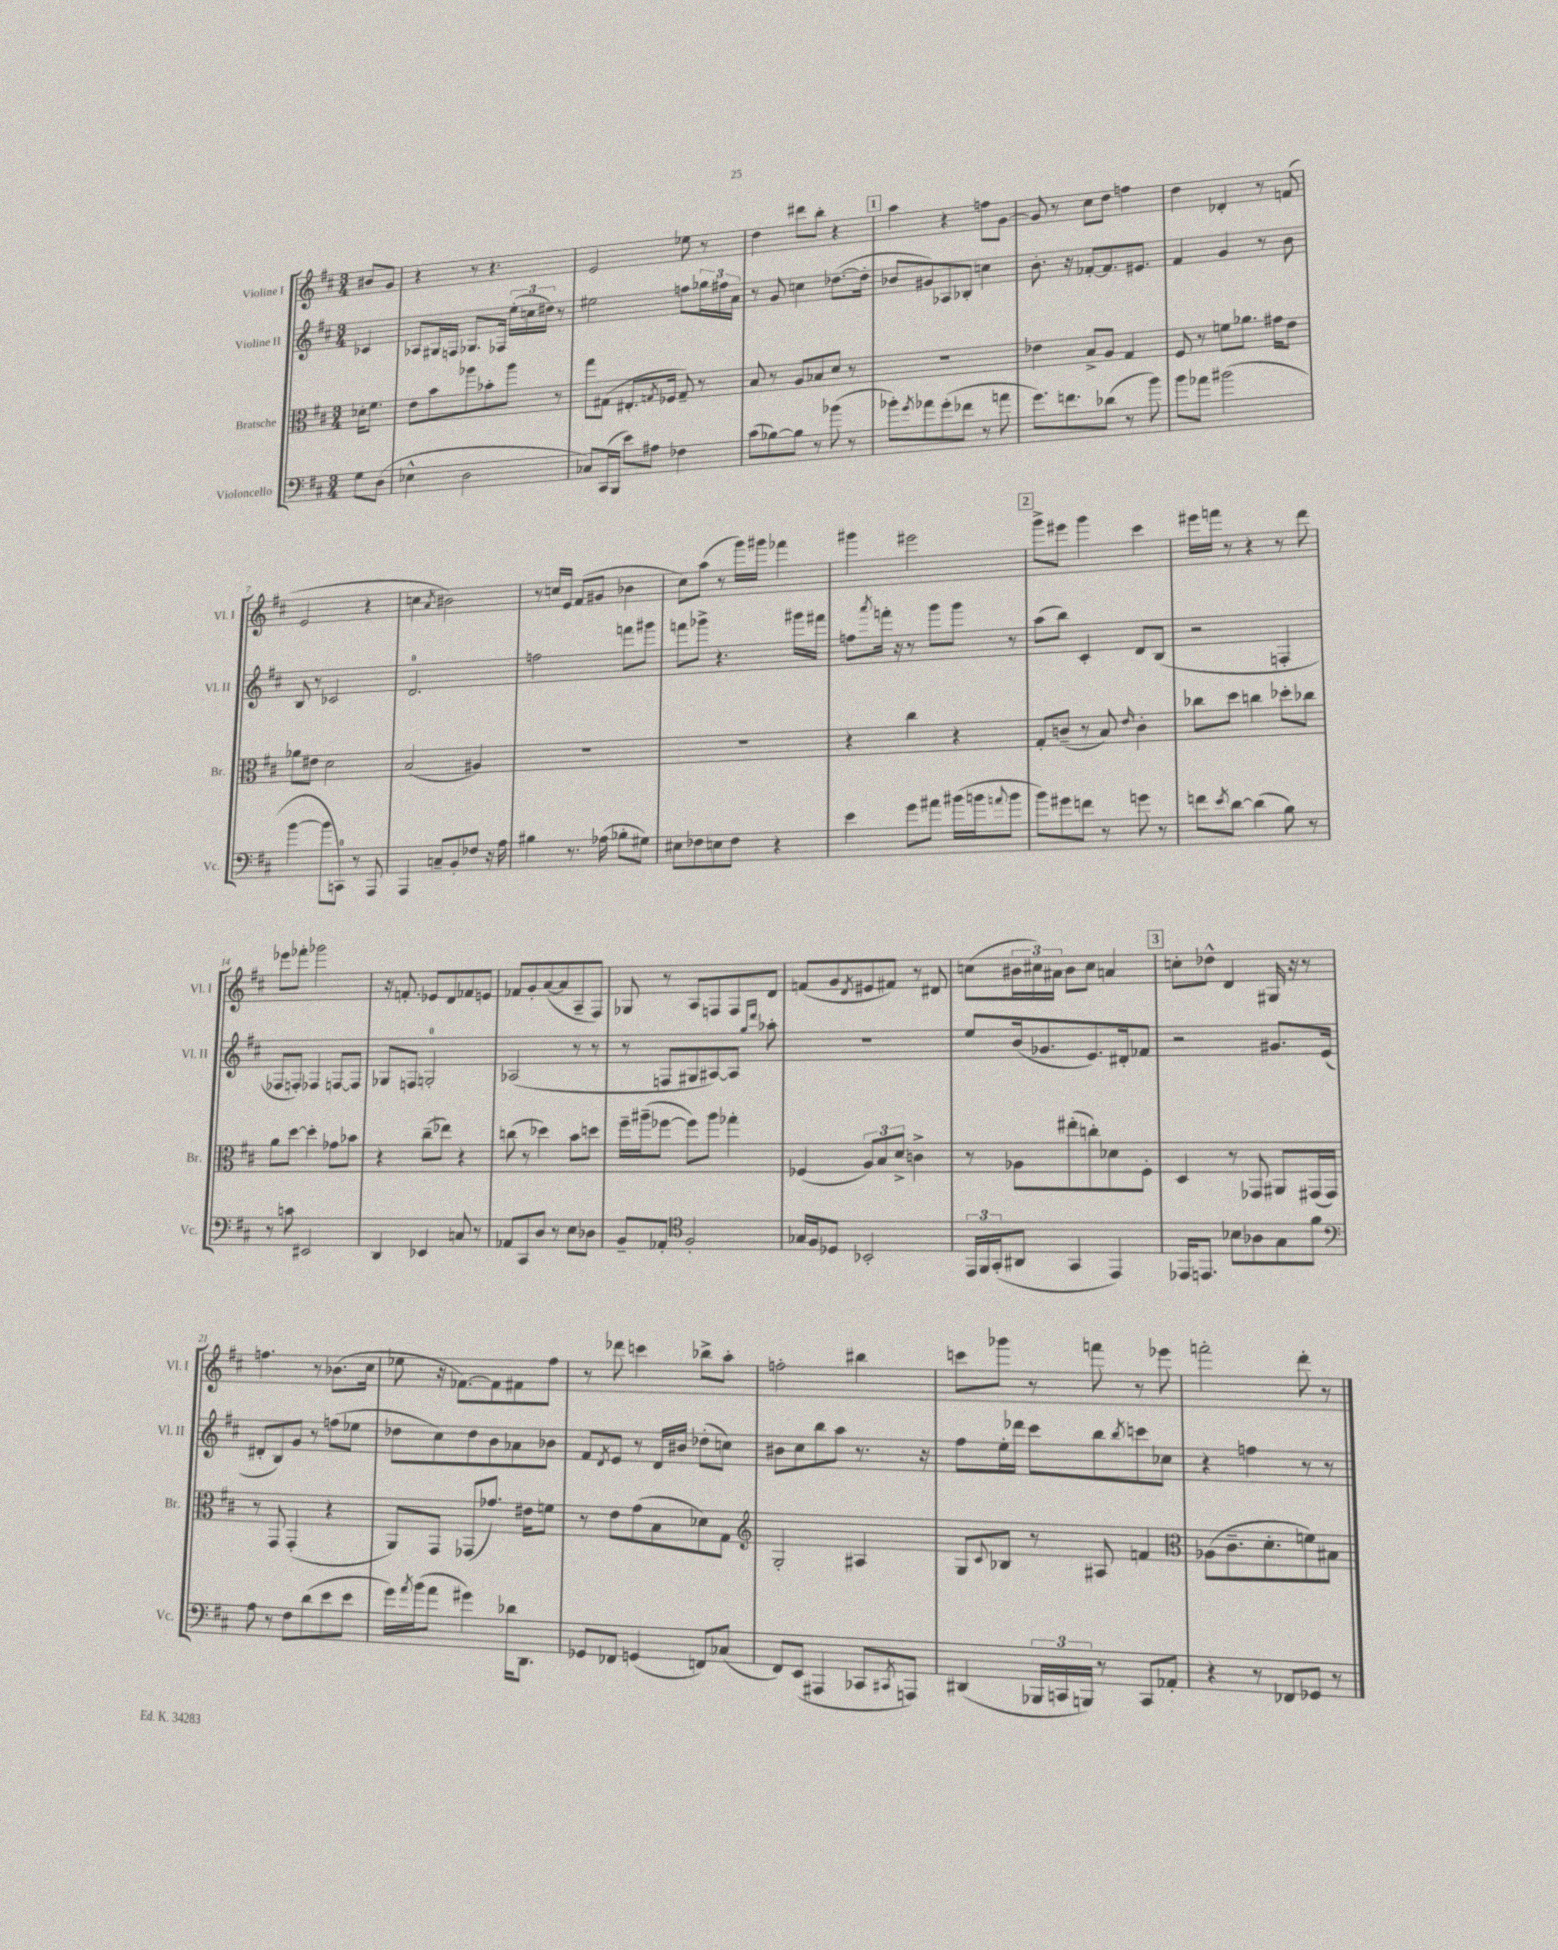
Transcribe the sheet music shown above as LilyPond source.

<<
\new StaffGroup <<
\new Staff = "s0" \with { instrumentName = "Violine I" shortInstrumentName = "Vl. I" } {
    \clef treble \key d \major \numericTimeSignature \time 3/4 \partial 4
    bis'8 g'8 |
    r4 r8 r4. |
    e'2 ees''8 r8 |
    d''4 dis'''8 b''8-. r4 |
    \mark \markup { \box "1" } a''4 r4 f''8 g'8~ |
    g'8 r8 cis''8 d''8 f''4 |
    d''4 des'4-. r8 f'8( |
    e'2 r4 |
    c''4 \acciaccatura { a'8 } bis'2) |
    r8 c''16 e'16 fis'8( gis'8 bes'4 |
    cis''8) a''8( r8 g'''16) gis'''16 fes'''4 |
    gis'''4 eis'''2 |
    \mark \markup { \box "2" } g'''8-> eis'''8 g'''4 cis'''4 |
    eis'''16 f'''16 r8 r4 r8 d'''8 |
    ees'''8 fes'''8-. ges'''2 |
    r16 f'8.-. ees'8 d'8 fes'8 e'8 |
    fes'8 g'8-. a'8~( a'8 a8-- fis8) |
    ges8 r8 a8 f8 f8 d'8 |
    f'8( g'8 \acciaccatura { d'8 } eis'8 fis'8) r8 dis'8 |
    c''8( \tuplet 3/2 { bis'16 cis''16) ais'16 } bis'8 cis''8 a'4 |
    \mark \markup { \box "3" } c''8-. des''8-^ d'4 gis16 r16 r8 |
    f''4. r8 bes'8.( cis''16 |
    ees''8 r16 fes'8.~) fes'8 fis'8 fis''8 |
    r8 des'''8 c'''4 bes''8-> a''8-. |
    f''2-. bis''4 |
    c'''8 ges'''8 r8 f'''8 r8 ees'''8 |
    f'''2-. d'''8-. r8 \bar "|." |
}
\new Staff = "s1" \with { instrumentName = "Violine II" shortInstrumentName = "Vl. II" } {
    \clef treble \key d \major \numericTimeSignature \time 3/4 \partial 4
    ces'4 |
    aes8 gis16 f16 ges8. fes16 \tuplet 3/2 { e''16-.( c''16 dis''16) } r8 |
    eis''2 f''8 \tuplet 3/2 { ges''16 fis''16 a'16 } |
    r8 g'8 c''4 des''8.~( des''16-. |
    \mark \markup { \box "1" } bes'8 gis'8) aes8 bes8-. c''4 |
    b'8.-. r16 fes'8~-. fes'8. eis'8. |
    fis'4 g'4 r8 b'8 |
    b8 r8 ces'2 |
    d'2.-0 |
    f''2 f'''8 gis'''8 |
    f'''8 ges'''8-> r4. gis'''16 fis'''16 |
    f''8 \acciaccatura { a'''8 } f'''16-. r16 r8 g'''8 g'''8 r8 |
    \mark \markup { \box "2" } a''8( b''8) cis'4-. d'8 b8( |
    r2 f4-. |
    fes8 f8-.) fes4 f8~ f8 |
    ges8 f8 g2-0-. |
    aes2( r8 r8 |
    r8 f8 gis8 ais8~) ais8 \grace { g''16 d'''16 } aes''8-. |
    R2. |
    e''8 b'16( ges'8. e'8.) dis'16-. fes'8 |
    \mark \markup { \box "3" } r2 gis'8. e'16( |
    dis'8-. b8) g'8 r8 f''8( ees''8 |
    des''8 cis''8) des''8 b'8 aes'8 bes'8 |
    fis'8 \acciaccatura { d'8 } e'8 r8 d'16 bis'16 des''8-.( c''8) |
    bis'8 cis''8 b''8 a''8 r8. r16 |
    fis''8 e''16-. des'''16 cis'''8 b''8 \acciaccatura { b''8 } c'''8 ces''8 |
    r4 f''4 r8 r8 \bar "|." |
}
\new Staff = "s2" \with { instrumentName = "Bratsche" shortInstrumentName = "Br." } {
    \clef alto \key d \major \numericTimeSignature \time 3/4 \partial 4
    des'16-. fis'8. |
    e'8 b'8 aes''8 bes'8-. aes''8 r8 |
    g''8 gis8( eis8.-. \acciaccatura { g8 } fes16 g8--) r8 |
    b8 r8 a8 bes8 d'8 r8 |
    \mark \markup { \box "1" } R2. |
    ees'4 b8-> a8 g4 |
    fis8 r8 f'8 aes'8. gis'16 e'8 |
    aes'8 eis'8 d'2 |
    b2( ais4) |
    R2. |
    R2. |
    r4 cis''4 r4 |
    \mark \markup { \box "2" } g8-. c'8--( r8 b8) \grace { e'16 } c'4-. |
    ces''8 d''8 c''4 des''8-. ces''8 |
    a'8 d''8~ d''4-. ges'8 bes'8 |
    r4 cis''8--( ees''8) r4 |
    c''8( r8 des''4) b'8 d''8 |
    fis''16-- ais''16--( fes''8~ fes''8) ais''8 ges''4-. |
    fes4( \tuplet 3/2 { a8) b8 d'8-> } c'4-> |
    r8 aes8 eis''8-.( c''8-.) des'8 fis8-. |
    \mark \markup { \box "3" } d4 r8 ges,8 ais,8 gis,16( gis,16) |
    r8 g,8 g,4-.( r4 |
    a,8) g,8 ges,8( ges'8.) eis'16 f'8 |
    r8 e'8 g'8( b8 des'8) g8 |
    \clef treble g2-. ais4 |
    g8 \appoggiatura { cis'8 } bes8 r8 ais8 f'4 |
    \clef alto aes8( cis'8.-- d'8.-. f'8) bis8 \bar "|." |
}
\new Staff = "s3" \with { instrumentName = "Violoncello" shortInstrumentName = "Vc." } {
    \clef bass \key d \major \numericTimeSignature \time 3/4 \partial 4
    g8 d8( |
    ees4-^ d2 |
    ces8) cis,16( b,,16 e'8) ais8 fes4 |
    cis'8( bes8~) bes8 r8 bes'8( r8 |
    \mark \markup { \box "1" } bes'8-.) \acciaccatura { g'8 } aes'8 g'8-.( fes'8 r8 a'8 |
    g'8.) f'8. des'8( r8 b'8) |
    b'8 aes'8 bis'2( |
    b'4~ b'8 c,8-0) r8 a,,8 |
    a,,4 c8-- b,8-. fes8 r16 a16 |
    bis4 r8. aes16( bes8-. gis8) |
    eis8 fes8 e8 fes8 r4 |
    e'4 g'8 ais'8 bis'16( b'16 \appoggiatura { a'8 } b'8 |
    \mark \markup { \box "2" } b'8) gis'8 f'8 r8 g'8 r8 |
    f'8 \acciaccatura { e'8 } d'8~ d'4( b8) r8 |
    r8 c'8 eis,2 |
    d,4 ees,4 c8 r8 |
    aes,8 cis,8 d8 r8 e8 des8 |
    b,8-- aes,8-. \clef tenor fis2-. |
    ges16 fis16 des8 bes,2-. |
    \tuplet 3/2 { e,16 fis,16 g,16-.( } ais,8 g,4 e,4) |
    \mark \markup { \box "3" } ees,16 e,8. bes8 aes8 g8 fis'8 |
    \clef bass a8 r8 fis8 d'8( e'8 e'8 |
    g'16) \acciaccatura { a'8 } b'16( a'8 gis'4) des'16 d,8. |
    ges,8 fes,8 g,4( f,8) ces8( |
    fis,8) e,8( ais,,4 ces,8 \acciaccatura { cis,8 } a,,8) |
    dis,4( \tuplet 3/2 { bes,,16 c,16 b,,16) } r8 c,8 aes,8-. |
    r4 r8 fes,8 ges,8 r8 \bar "|." |
}
>>
>>
